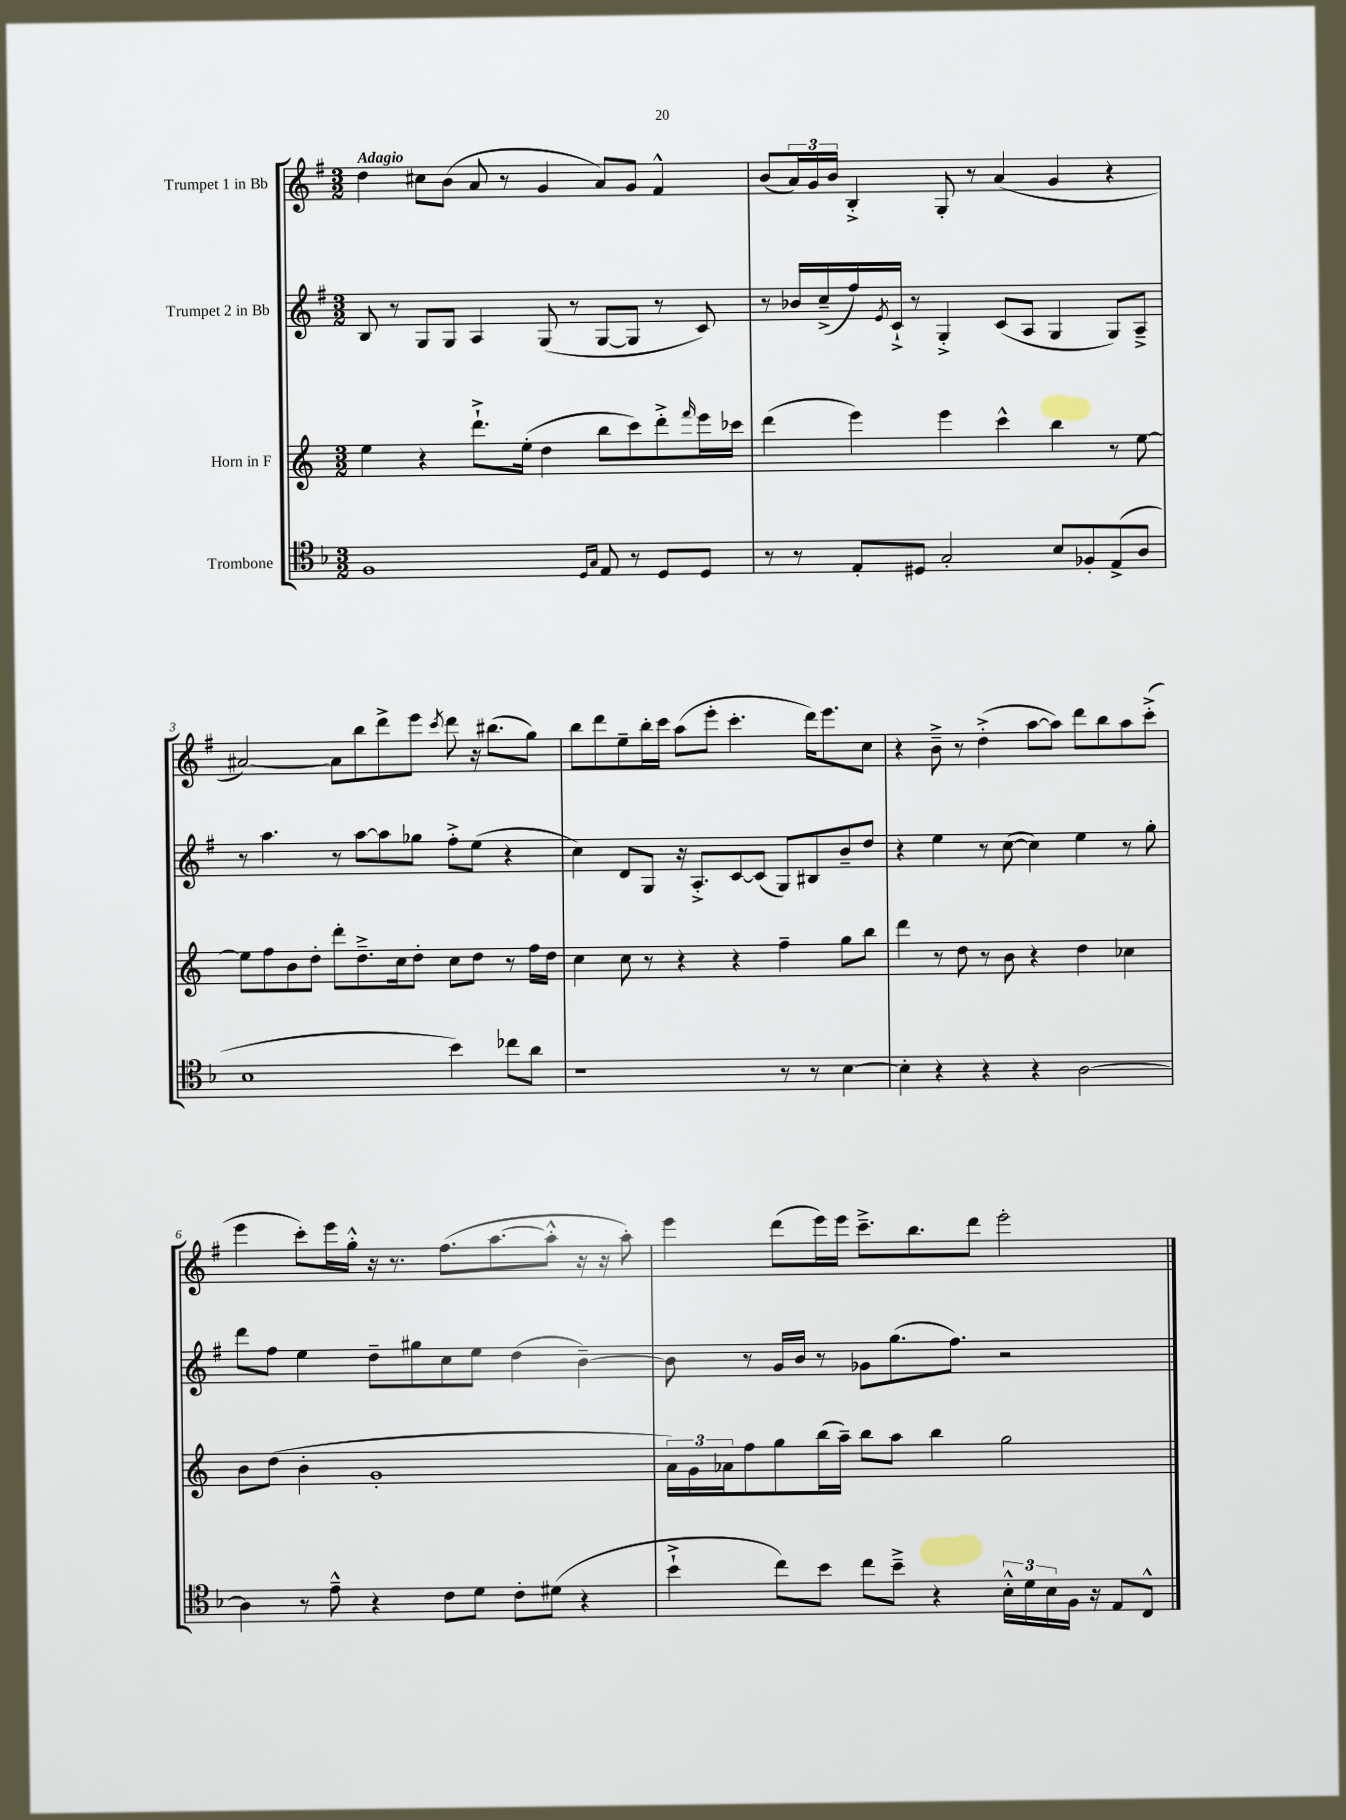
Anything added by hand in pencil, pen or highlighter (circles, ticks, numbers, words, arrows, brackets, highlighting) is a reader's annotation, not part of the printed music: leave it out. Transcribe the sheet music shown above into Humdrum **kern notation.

**kern	**kern	**kern	**kern
*staff4	*staff3	*staff2	*staff1
*clefC4	*clefG2	*clefG2	*clefG2
*k[b-]	*k[]	*k[f#]	*k[f#]
*M3/2	*M3/2	*M3/2	*M3/2
1F	4ee\	8B/	4dd\
.	.	8r	.
.	4r	8G/L	8cc#\L
.	.	8G/J	(8b\J
.	8.ddd`^\L	4A/	8a/
.	.	.	8r
.	(16ee'\Jk	.	.
.	4dd\	(8G/	4g/
.	.	8r	.
16qqD/LL	.	.	.
16qqG/JJ	.	.	.
8E/	8bb\L	[8G/L	8a/L)
8r	8ccc\)	8G/]J	8g/J
8D/L	8ddd'^\	8r	4f#^^/
.	16qqfff/	.	.
8D/J	16eee\L	8c/)	.
.	16ccc-\JJ	.	.
=	=	=	=
8r	(4ddd\	8r	(8b/L
8r	.	16b-/LL	24a/L)
.	.	.	24g/
.	.	(16cc~^/	.
.	.	.	24b/JJ
8E'/L	4eee\)	16ff#/)	4B'^/
.	.	8qe/	.
.	.	16c`^/JJ	.
8D#/J	.	8r	.
2G'/	4eee\	4G'^/	8G'/
.	.	.	8r
.	4ccc^^\	(8c/L	(4a/
.	.	8A/J	.
8B-/L	4bb\	4G/	4g/
8F-'/	.	.	.
(8E^/	8r	8G/L)	4r
8A/J	[8ee\	8A~^/J	.
=	=	=	=
1B-	8ee\]L	8r	[2a#/)
.	8ff\	4.aa\	.
.	8b\	.	.
.	8dd'\J	.	.
.	8ddd'\L	8r	8a#\]L
.	8.dd~^\	[8aa\L	8bb\
.	.	8aa\]	8ddd^\
.	16cc\k	.	.
.	8dd'\J	8gg-\J	8eee\J
.	.	.	8qccc/
4b-\)	8cc\L	8ff#'^\L	8ddd\
.	8dd\J	(8ee\J	16r
.	.	.	(8.bb#\L
8cc-\L	8r	4r	.
8a\J	16ff\LL	.	8gg\J)
.	16dd\JJ	.	.
=	=	=	=
1r	4cc\	4cc\)	8bb\L
.	.	.	8ddd\
.	8cc\	8d/L	8ee~\
.	8r	8G/J	16bb'\L
.	.	.	16ccc\JJ
.	4r	16r	(8aa\L
.	.	8.A'^/L	.
.	.	.	8eee'\J
.	4r	[8c/	4.ccc'\
.	.	(8c/]J	.
8r	4ff~\	8G/L)	.
8r	.	8B#/	16ddd\LK)
.	.	.	8.eee\
[4B-\	8gg\L	8b~/	.
.	8bb\J	8dd/J	8cc\J
=	=	=	=
4B-'\]	4ddd\	4r	4r
4r	8r	4ee\	8b~^\
.	8dd\	.	8r
4r	8r	8r	(4dd'^\
.	8b\	([8cc\	.
4r	4r	4cc\])	[8aa\L
.	.	.	8aa\]J)
[2A\	4dd\	4ee\	8ddd\L
.	.	.	8bb\
.	4cc-\	8r	8aa\
.	.	8gg'\	(8ccc'^\J
=	=	=	=
4A\]	8b\L	8ddd\L	4eee\
.	(8dd\J	8ff#\J	.
8r	4b'\	4ee\	8ccc'\L)
8e~^^\	.	.	16eee\L
.	.	.	16gg'^^\JJ
4r	1g'	8dd~\L	16r
.	.	.	8.r
.	.	8gg#\	.
8c\L	.	8cc\	(8.ff#\L
8d\J	.	8ee\J	.
.	.	.	[8.aa\
8c'\L	.	(4dd\	.
(8d#\J	.	.	8aa'^^\]J
4r	.	[4b~\)	16r
.	.	.	16r
.	.	.	8aa'\)
=	=	=	=
4b-`^\	24a\LL)	8b\]	4eee\
.	24g\	.	.
.	24a-\J	.	.
.	8ff\	8r	.
8cc\L)	8gg\	16g/LL	(8ddd\L
.	.	16b/JJ	.
8b-\J	(16bb\L	8r	16eee\L)
.	16aa~\JJ)	.	16eee\JJ
8cc\L	8bb\L	8g-\L	8.ccc~^\L
8b-~^\J	8aa\J	(8.gg\	.
.	.	.	8.bb\
4r	4bb\	.	.
.	.	8.ff#\J)	.
.	.	.	8ddd\J
24B-'^^\LL	2gg\	2r	2eee'\
24d\	.	.	.
24B-\	.	.	.
16F\JJ	.	.	.
16r	.	.	.
8E/L	.	.	.
8C^^/J	.	.	.
==	==	==	==
*-	*-	*-	*-
